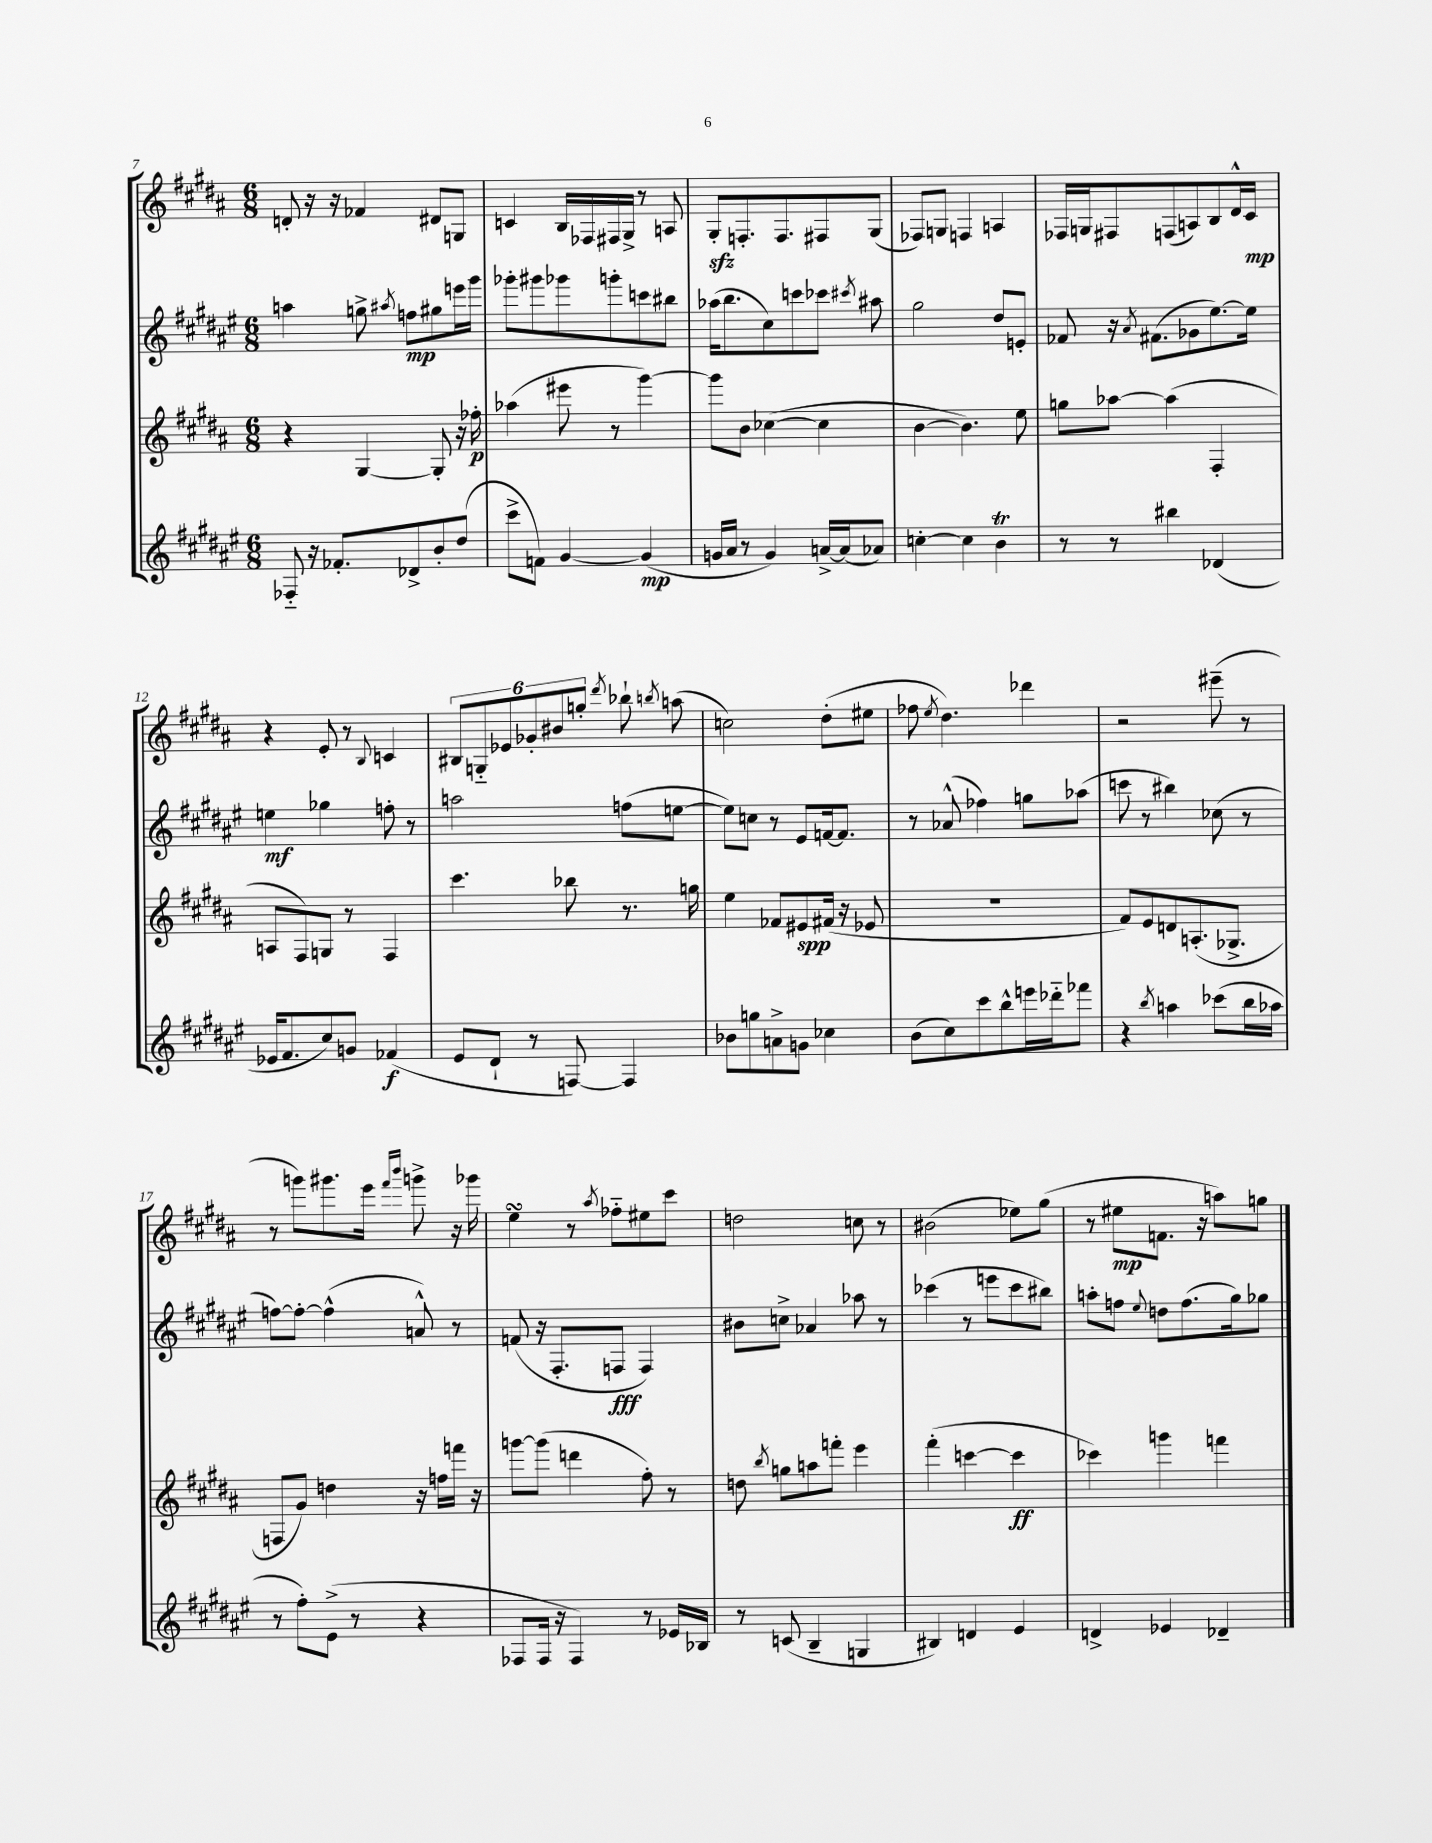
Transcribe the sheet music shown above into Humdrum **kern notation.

**kern	**kern	**kern	**kern
*staff4	*staff3	*staff2	*staff1
*clefG2	*clefG2	*clefG2	*clefG2
*k[f#c#g#d#a#e#]	*k[f#c#g#d#a#]	*k[f#c#g#d#a#e#]	*k[f#c#g#d#a#]
*M6/8	*M6/8	*M6/8	*M6/8
8F-'~/	4r	4aa\	8d'/
16r	.	.	16r
8.f-'/L	.	.	16r
.	[4G#/	8gg^\	4f-/
.	.	8qaa#/	.
8d-^/	.	8ff\L	.
8b'/	8G#'/]	8gg#\	8d#/L
(8dd#/J	16r	16eee\L	8G/J
.	16ff-'\	16ggg#\JJ	.
=	=	=	=
8ccc#^\L	(4aa-\	8ggg-'\L	4c/
8f\J)	.	8ggg#\	.
[4g#/	8eee#\	8ggg-\	16B/LL
.	.	.	16F-/
.	8r	8ggg'\	16F#/
.	.	.	16G#^/JJ
(4g#/]	[4ggg#\)	8ccc\	8r
.	.	8bb#\J	8A/
=	=	=	=
16g/LL	8ggg#\]L	(16aa-\LK	8G#'/L
16a#/JJ	.	8.bb\	.
8r	8b\J	.	8.F'/
4g/)	([4cc-\	8cc#\)	.
.	.	.	8.F/
.	.	8ccc\	.
[16a^/LL	4cc-\]	8ccc-\J	8F#/
(16a/]J	.	.	.
.	.	8qccc#/	.
8a-/J)	.	8aa#\	(8G#/J
=	=	=	=
[4cc'\	[4b\	2gg#\	8F-/L)
.	.	.	8G/J
4cc\]	4.b\])	.	4F/
4b\	.	8dd#/L	4A/
.	8ee\	8e'/J	.
=	=	=	=
8r	8gg\L	8f-/	16F-/LL
.	.	.	16G/J
8r	[8aa-\J	16r	8F#/
.	.	8qa#/	.
.	.	(8.f#\L	.
4bb#\	(4aa-\]	.	(8F/
.	.	8g-\	8A/)
(4d-/	4F#'/	[8.ee#\)	8B/
.	.	.	16d#^^/L
.	.	16ee#\]Jk	16c#/JJ
=	=	=	=
16e-/LK	8A/L	4ee\	4r
8.f#/	.	.	.
.	8F#/)	.	.
8cc#/)	8G/J	4gg-\	8e'/
8g/J	8r	.	8r
.	.	.	8qqB/
(4f-/	4F#/	8ff'\	4c/
.	.	8r	.
=	=	=	=
8e#/L	4.ccc#\	2aa\	12B#/L
.	.	.	12G'~/
8d#`/J	.	.	.
.	.	.	12e-/
8r	.	.	12g-'/
.	.	.	12b#/
[8F/)	8bb-\	.	.
.	.	.	12gg'/J
.	.	.	8qddd#/
4F/]	8.r	(8ff\L	8bb-`\
.	.	.	8qbb/
.	.	[8ee\J	(8aa\
.	16gg\	.	.
=	=	=	=
8b-\L	4ee\	8ee\]L)	2cc\)
8gg\	.	8cc\J	.
8a^\	8f-/L	8r	.
8g\J	8e#/	8e#/L	.
4cc-\	(16f#/Jk	[16f/k	(8dd#'\L
.	16r	8.f/]J	.
.	8e-/	.	8ee#\J
=	=	=	=
(8b\L	2.r	8r	8ff-\
.	.	.	8qee/
8cc#\)	.	(8a-^^/	4.dd#\)
8ccc#\	.	4ff-\)	.
8bb^^\	.	.	.
16eee\L	.	8gg\L	4ddd-\
16ddd-'~\J	.	.	.
8fff-\J	.	(8aa-\J	.
=	=	=	=
4r	8f#/L)	8ccc\	2r
.	8e/	8r	.
8qbb/	.	.	.
4aa\	8d/	4bb#\)	.
.	(8.A'/	.	.
(8ccc-\L	.	(8cc-\	(8eee#~\
.	8.G-^/J	.	.
16bb\L	.	8r	8r
16aa-\JJ	.	.	.
=	=	=	=
8r	8F/L	[8ff\L)	8r
8ff#'\L)	8g#/J)	8ff'\_J	8ggg\L)
(8e#^\J	4dd\	(4ff^^\]	8.ggg#\
8r	.	.	.
.	.	.	16eee\Jk
.	.	.	16qqfff#/LL
.	.	.	16qqbbb/JJ
4r	16r	8a^^/)	8ggg^\
.	16ff\LL	.	.
.	16fff\JJ	8r	16r
.	16r	.	16ggg-\
=	=	=	=
8F-/L	[8ggg\L	(8f/	4ee\
16F-/Jk	(8ggg\]J	16r	.
16r	.	8.F#'/L	.
4F-/)	4ddd\	.	8r
.	.	.	8qaa#/
.	.	8F/J	8ff-'~\L
8r	8ff#'\)	4F/)	8ee#\
16e-/LL	8r	.	8ccc#\J
16B-/JJ	.	.	.
=	=	=	=
8r	8dd\	8b#\L	2dd\
.	8qbb/	.	.
(8c/	8gg\L	8cc^\J	.
4B~/	8aa\	4a-/	.
.	8fff'\J	.	.
4G/	4eee\	8aa-\	8cc\
.	.	8r	8r
=	=	=	=
4B#/)	(4fff#'\	(4ccc-\	(2b#\
4d/	[4ccc\	8r	.
.	.	8eee\L	.
4e#/	4ccc\]	8ccc-\	8ee-\L)
.	.	8bb#\J)	(8gg#\J
=	=	=	=
4d^/	4ccc-\)	8aa'\L	8r
.	.	8ff\J	8ee#\L
.	.	8qqee#/	.
4e-/	4ggg\	8dd\L	8.f\J
.	.	(8.ff\	.
.	.	.	16r
4d-~/	4fff\	.	8aa\L)
.	.	16gg#\k)	.
.	.	8gg-\J	8gg\J
==	==	==	==
*-	*-	*-	*-
